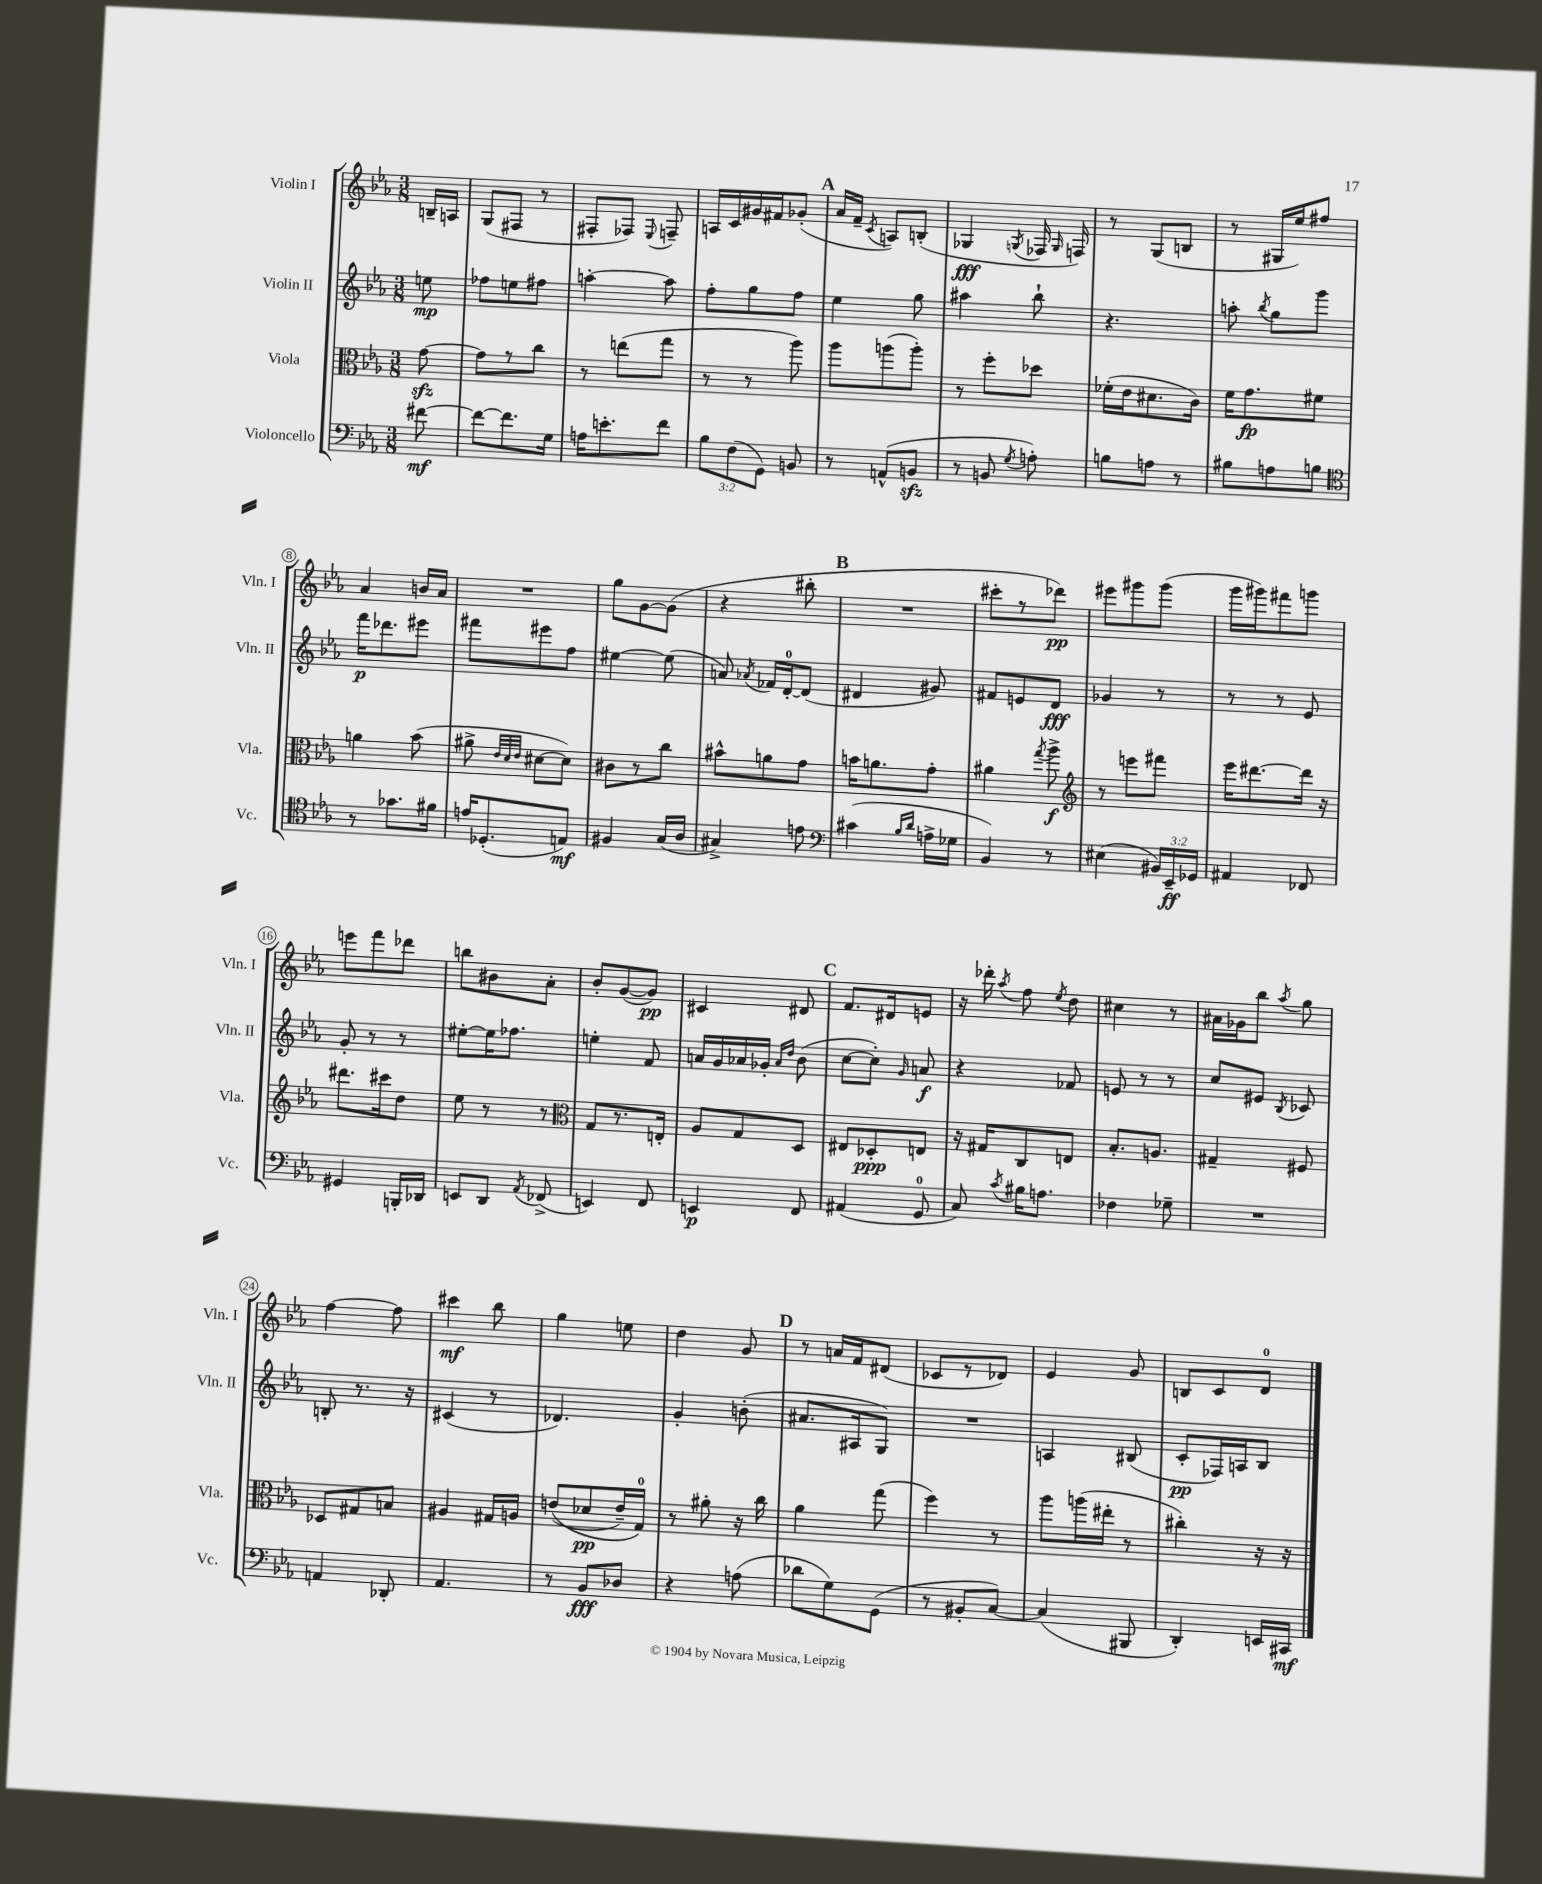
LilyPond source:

<<
\new StaffGroup <<
\new Staff = "s0" \with { instrumentName = "Violin I" shortInstrumentName = "Vln. I" } {
    \clef treble \key ees \major \numericTimeSignature \time 3/8 \partial 8
    \autoBeamOff b16[-- a16] |
    g8[( fis8] r8 |
    fis8[-. fes8]) \appoggiatura { ees8 } f8-- |
    a16[ c'16 gis'16 fis'16 ges'8]-.( |
    \mark \markup { \bold "A" } aes'16[ f'16]-- \acciaccatura { c'8 } a8[) b8]-.( |
    ges4\fff \acciaccatura { g8 } fes16 \grace { g16 } f16) |
    r8 g8[( b8] |
    r8 gis16[ ees''16) fis''8] |
    aes'4 b'16[ aes'16] |
    R4. |
    g''8[ g'8~ g'8]( |
    r4 bis''8-. |
    \mark \markup { \bold "B" } R4. |
    cis'''8[-. r8 des'''8]\pp) |
    eis'''8[ gis'''8 gis'''8]( |
    g'''16[ gis'''16) fis'''8 g'''8] |
    e'''8[ f'''8 des'''8] |
    b''8[ bis'8 aes'8]-. |
    bes'8[-. g'8~( g'8]\pp) |
    cis'4 dis'8 |
    \mark \markup { \bold "C" } f'8.[ dis'16 e'8] |
    r16 des'''16-. \acciaccatura { aes''8 } f''8 \acciaccatura { ees''8 } d''8 |
    cis''4 r8 |
    ais'16[ ges'16 bes''8] \acciaccatura { aes''8 } g''8 |
    f''4~ f''8 |
    cis'''4\mf bes''8 |
    g''4 e''8 |
    d''4 g'8 |
    \mark \markup { \bold "D" } r8 a'16[ f'16 dis'8]( |
    ces'8[ r8 des'8]) |
    ees'4 g'8 |
    b8[ c'8 d'8]-0 \bar "|." |
}
\new Staff = "s1" \with { instrumentName = "Violin II" shortInstrumentName = "Vln. II" } {
    \clef treble \key ees \major \numericTimeSignature \time 3/8 \partial 8
    \autoBeamOff e''8\mp |
    fes''8[ e''8 fis''8] |
    a''4~-. a''8 |
    f''8[-. g''8 f''8] |
    \mark \markup { \bold "A" } ees''4 g''8 |
    ais''4 bes''8-! |
    r4. |
    a''8-. \acciaccatura { bes''8 } g''8[ g'''8] |
    f'''16[\p des'''8. eis'''8] |
    fis'''8[ eis'''8 f''8] |
    eis''4~ eis''8( |
    a'8) \acciaccatura { aes'8 } fes'16[ d'16-0~-. d'8]( |
    \mark \markup { \bold "B" } dis'4 gis'8) |
    fis'8[ e'8 d'8]\fff |
    ges'4 r8 |
    r8 r8 ees'8 |
    g'8-. r8 r8 |
    eis''8[~-. eis''16 fes''8.] |
    e''4-. f'8 |
    a'16[ g'16 aes'16 ges'16]-. \grace { aes'16[ d''16] } bes'8( |
    \mark \markup { \bold "C" } c''8[~ c''8]-.) \grace { g'16 } a'8\f |
    r4 fes'8 |
    e'8 r8 r8 |
    c''8[ eis'8] \acciaccatura { bes8 } ces'8 |
    b8-. r8. r16 |
    cis'4( r8 |
    des'4.) |
    g'4-. b'8-.( |
    \mark \markup { \bold "D" } ais'8.[ ais16 g8]) |
    R4. |
    a4 bis8( |
    c'8[-.\pp fes16) a16 bes8] \bar "|." |
}
\new Staff = "s2" \with { instrumentName = "Viola" shortInstrumentName = "Vla." } {
    \clef alto \key ees \major \numericTimeSignature \time 3/8 \partial 8
    \autoBeamOff g'8~\sfz |
    g'8[ r8 c''8] |
    r8 e''8[( g''8] |
    r8 r8 aes''8) |
    \mark \markup { \bold "A" } aes''8[ a''8( a''8]-.) |
    r8 f''8[-. des''8] |
    fes'16[-.( ees'16 dis'8. c'16]) |
    f'16[ g'8.\fp fis'8] |
    a'4 bes'8( |
    ais'8-> \grace { ees'32[ d'32 ees'32] } dis'8[~ dis'8]) |
    cis'8[ r8 c''8] |
    bis'8[-^ a'8 g'8] |
    \mark \markup { \bold "B" } b'16[ a'8. g'8]-. |
    ais'4 \acciaccatura { g''8 } aes''8->\f |
    \clef treble r8 e'''8[ fis'''8] |
    ees'''16[ dis'''8.~ dis'''16] r16 |
    dis'''8.[ cis'''16 d''8] |
    ees''8 r8 r8 |
    \clef alto g8[ r8. e16]-. |
    aes8[ g8 d8] |
    \mark \markup { \bold "C" } eis8[ des8-.\ppp e8] |
    r16 gis16[ c8 e8] |
    bes8.[-. a8.] |
    gis4-- fis8 |
    des8[ gis8 b8] |
    ais4 gis16[ a16] |
    e'8[(\( des'8\pp e'16--) g16]-0\) |
    r8 ais'8-. r16 c''16 |
    \mark \markup { \bold "D" } aes'4 g''8( |
    f''4) r8 |
    aes''8[ a''16( eis''16]-. r8 |
    cis''4-.) r16 r16 \bar "|." |
}
\new Staff = "s3" \with { instrumentName = "Violoncello" shortInstrumentName = "Vc." } {
    \clef bass \key ees \major \numericTimeSignature \time 3/8 \override Staff.TupletNumber.text = #tuplet-number::calc-fraction-text \partial 8
    \autoBeamOff fis'8~\mf |
    fis'8[~ fis'8. g16] |
    a16[ e'8.-. f'8] |
    \tuplet 3/2 { bes8[ f8( g,8]) } b,8 |
    \mark \markup { \bold "A" } r8 a,8[-^( b,8]\sfz |
    r8 b,8 \acciaccatura { g8 } a8-.) |
    b8[ a8] r8 |
    bis8[ a8 b8] |
    \clef tenor r8 ges'8.[ fis'16] |
    e'16[ des8.-.( e8]\mf) |
    fis4 g16[( aes16] |
    gis4->) e'8 |
    \mark \markup { \bold "B" } \clef bass cis'4( \grace { bes16[ d'16] } a16[-> ges16] |
    bes,4) r8 |
    eis4( \tuplet 3/2 { bis,16[) ees,16--\ff ges,16] } |
    ais,4 fes,8 |
    gis,4 b,,16[-. des,16] |
    e,8[ d,8] \acciaccatura { aes,8 } fes,8->( |
    e,4) f,8 |
    e,4\p f,8 |
    \mark \markup { \bold "C" } ais,4( g,8-0 |
    c8) \acciaccatura { c'8 } bis16[ a8.] |
    fes4 ges8-- |
    R4. |
    a,4 des,8-. |
    aes,4. |
    r8 bes,8[\fff des8] |
    r4 a8( |
    \mark \markup { \bold "D" } des'8[ g8) g,8]( |
    r8 bis,8[-. c8]~) |
    c4( bis,,8 |
    d,4-.) e,16[ cis,16]\mf \bar "|." |
}
>>
>>
\layout { \context { \Score \override BarNumber.stencil = #(make-stencil-circler 0.1 0.3 ly:text-interface::print) } }
